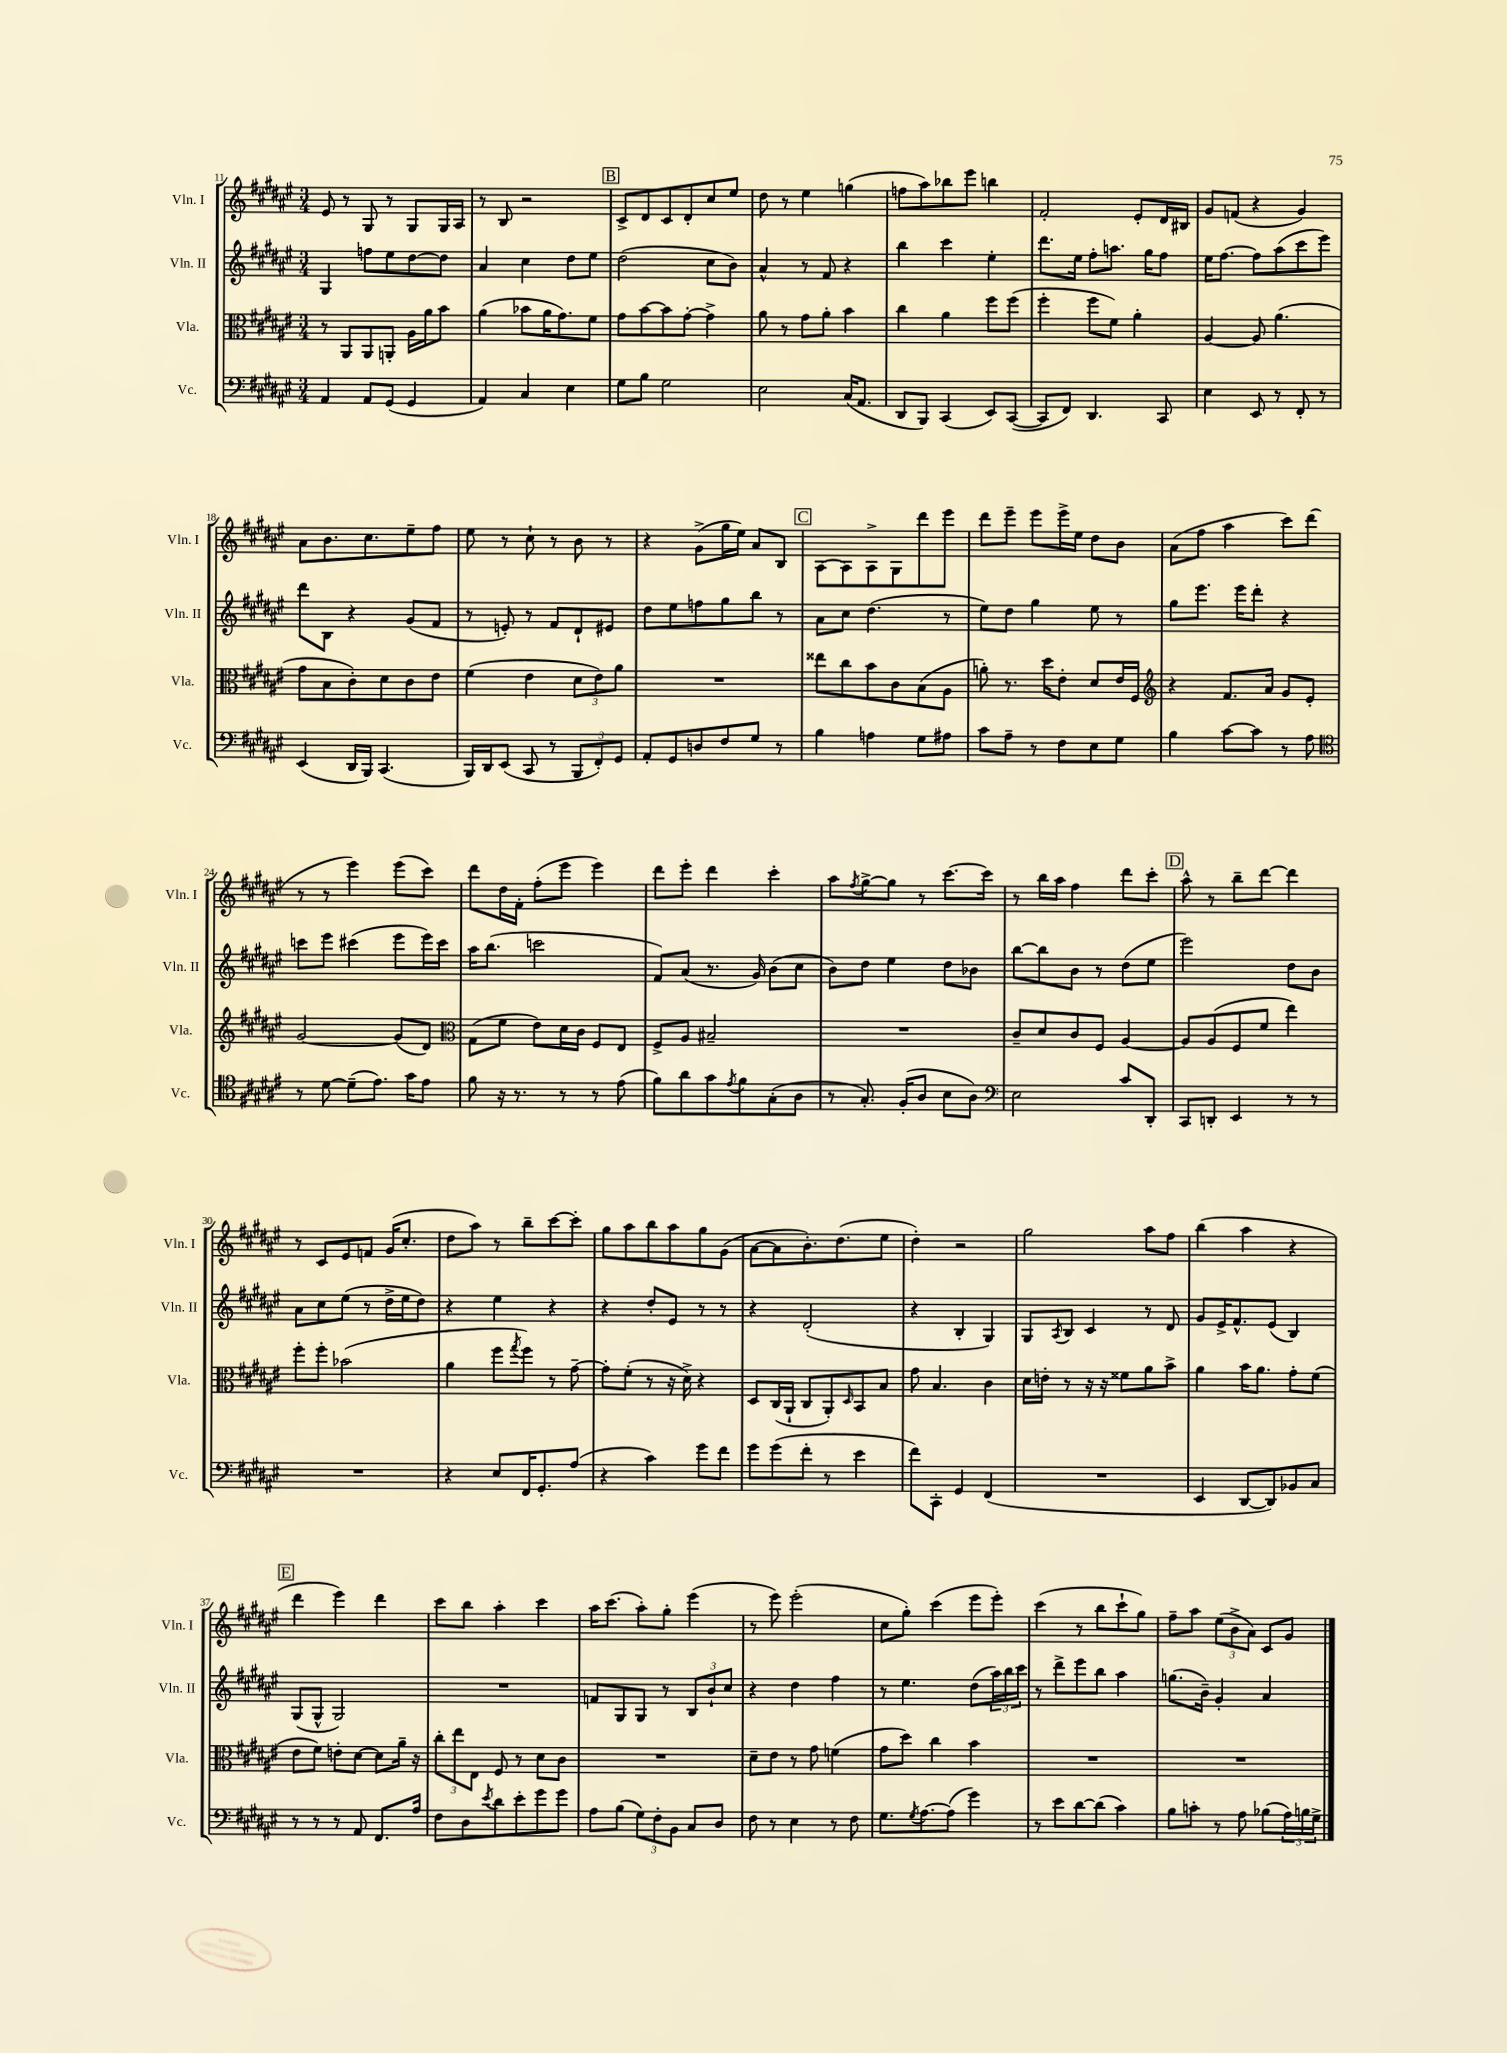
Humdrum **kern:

**kern	**kern	**kern	**kern
*staff4	*staff3	*staff2	*staff1
*clefF4	*clefC3	*clefG2	*clefG2
*k[f#c#g#d#a#e#]	*k[f#c#g#d#a#e#]	*k[f#c#g#d#a#e#]	*k[f#c#g#d#a#e#]
*M3/4	*M3/4	*M3/4	*M3/4
4AA#/	8r	4G#/	8e#/
.	8AA#/L	.	8r
8AA#/L	8AA#/	8ff\L	8G#/
(8GG#/J	8AA'/J	8ee#\	8r
4GG#/	16A#\LL	[8dd#\	8G#/L
.	16a#\J	.	.
.	8b\J	8dd#\]J	16G#/L
.	.	.	16A#/JJ
=	=	=	=
4AA#/)	(4a#\	4a#/	8r
.	.	.	8B/
4C#/	8b-\L	4cc#\	2r
.	16a#\K	.	.
.	8.g#\)	.	.
4E#\	.	8dd#\L	.
.	8f#\J	8ee#\J	.
=	=	=	=
8G#\L	8g#\L	(2dd#\	8c#^/L
8B\J	[8b\	.	8d#/
2G#\	8b\]	.	8c#/
.	[8g#'\J	.	8d#'/
.	4g#^\]	8cc#\L	8cc#/
.	.	8b\J)	8ee#/J
=	=	=	=
2E#\	8a#\	4a#^^/	8dd#\
.	8r	.	8r
.	8g#\L	8r	4ee#\
.	8a#'\J	8f#/	.
(16C#/LK	4b\	4r	(4gg\
8.AA#/J	.	.	.
=	=	=	=
8DD#/L	4cc#\	4bb\	8ff\L
8BBB/J)	.	.	8aa#\)
(4CC#/	4a#\	4ccc#\	8bb-\
.	.	.	8eee#\J
8EE#/L)	8ff#\L	4ee#'\	4bb\
([8CC#/J	(8ff#\J	.	.
=	=	=	=
8CC#/]L	4ff#'\	8.ddd#\L	2f#'/
8FF#/J)	.	.	.
.	.	16ee#\Jk	.
4.DD#/	8ff#\L	8ff#'\L	.
.	8f#\J)	8.aa\J	.
.	4a#'\	.	8e#'/L
.	.	16gg#\LK	.
8CC#/	.	8ff#\J	16d#/L
.	.	.	16B#/JJ
=	=	=	=
4E#\	[4A#/	16ee#\LK	8g#/L
.	.	[8.ff#\J	.
.	.	.	(8f/J
8EE#/	8A#/]	8ff#\]L	4r
8r	(4.a#\	(8aa#\	.
8FF#'/	.	8ccc#\	4g#/)
8r	.	8eee#\J)	.
=	=	=	=
(4EE#/	8g#\L	8ddd#\L	8a#\L
.	8B\	8B\J	8.b\
16DD#/LL	8c#'\)	4r	.
16BBB/JJ)	.	.	8.cc#\
(4.CC#/	8d#\	.	.
.	8c#\	(8g#/L	8ee#~\
.	8e#\J	8f#/J	8ff#\J
=	=	=	=
16BBB/LL)	(4f#\	8r	8ee#\
16DD#/J	.	.	.
(8EE#/J	.	8e'/)	8r
8CC#/	4e#\	8r	8cc#`\
8r	.	8f#/L	8r
12BBB/L	12d#\L	8d#`/	8b\
12FF#'/)	12e#\)	.	.
.	.	8e#/J	8r
12GG#/J	12a#\J	.	.
=	=	=	=
8AA#'/L	2.r	8dd#\L	4r
8GG#/	.	8ee#\	.
8D/	.	8ff\	(8g#^\L
8F#/	.	8gg#\	16gg#\L
.	.	.	16ee#\JJ)
8G#/J	.	8bb\J	8a#/L
8r	.	8r	8B/J
=	=	=	=
4B\	8ee##\L	8a#\L	[8A#\L
.	8cc#\	8cc#\J	8A#\]
4A\	8b\	(4.dd#\	8A#^\
.	8c#\	.	8G#\
8G#\L	(8B\	.	8ddd#\
8A#\J	8A#\J	8r	8eee#\J
=	=	=	=
8c#\L	8a'\)	8ee#\L)	8ddd#\L
8A#~\J	8.r	8dd#\J	8eee#~\J
8r	.	4gg#\	8eee#\L
.	16dd#\LK	.	.
8F#\L	8e#'\J	.	16eee#^\L
.	.	.	16ee#\JJ
8E#\	8d#/L	8ee#\	8dd#\L
8G#\J	16e#/L	8r	8b\J
.	16F#/JJ	.	.
=	=	=	=
*	*clefG2	*	*
4B\	4r	8gg#\L	(8a#\L
.	.	8.eee#\J	8ff#\J
[8c#\L	8.f#/L	.	4aa#\
.	.	16eee#\LK	.
8c#\]J	.	8ddd#'\J	.
.	16a#/Jk	.	.
8r	8g#/L	4r	8ccc#\L)
8A#\	8e#'/J	.	(8ddd#\J
=	=	=	=
*clefC4	*	*	*
8r	[2g#/	8ccc\L	8r
[8d#\	.	8eee#\J	8r
(8d#~\]L	.	(4ccc#\	4eee#\)
8.e#\J)	.	.	.
.	(8g#/]L	8eee#\L	(8eee#\L
16g#\LK	.	.	.
8e#\J	8d#/J)	16eee#\L)	8ccc#\J)
.	.	16ccc#\JJ	.
=	=	=	=
*	*clefC3	*	*
8f#\	(8G#\L	16aa#\LK	8ddd#\L
.	.	(8.bb\J	.
16r	8f#\J	.	16dd#\L
8.r	.	.	16f#'\JJ
.	8e#\L)	2ccc\	(8ff#'\L
8r	16d#\L	.	8eee#\J
.	16c#\JJ	.	.
8r	8F#/L	.	4eee#\)
(8e#\	8E#/J	.	.
=	=	=	=
8f#\L)	8F#^/L	8f#/L)	8ddd#\L
8a#\	8A#/J	(8a#/J	8eee#'\J
8g#\	2B#~/	8.r	4ddd#\
8qe#/	.	.	.
8f#\	.	.	.
.	.	16g#/)	.
(8G#'\	.	(8b\L	4ccc#'\
8A#\J	.	8cc#\J	.
=	=	=	=
8r	2.r	8b\L)	8aa#\L
.	.	.	8qff#/
8.G#'/)	.	8dd#\J	[8gg#^\
.	.	4ee#\	8gg#\]J
(16F#'/LK	.	.	.
8A#/J	.	.	8r
8B\L	.	8dd#\L	[8.ccc#\L
8A#\J)	.	8b-\J	.
.	.	.	16ccc#\]Jk
=	=	=	=
*clefF4	*	*	*
2E#\	8c#~/L	[8bb\L	8r
.	8d#/	8bb\]	16bb\LL
.	.	.	16aa#\JJ
.	8c#/	8b\J	4ff#\
.	8F#/J	8r	.
8c#/L	[4A#/	(8dd#\L	8ddd#\L
8DD#'/J	.	8ee#\J	8ccc#'\J
=	=	=	=
8CC#/L	8A#/]L	2eee#\)	8aa#^^\
8DD'/J	(8A#/	.	8r
4EE#/	8F#/	.	8bb~\L
.	8f#/J	.	[8ddd#\J
8r	4ee#\)	8dd#\L	4ddd#\]
8r	.	8b\J	.
=	=	=	=
2.r	8ff#'\L	8a#\L	8r
.	8ff#'\J	8cc#\	8c#/L
.	(2b-\	(8ee#\J	8e#/
.	.	8r	8f/J
.	.	16dd#^\LL	(16g#/LK
.	.	16ee#\J	8.cc#'/J
.	.	8dd#\J)	.
=	=	=	=
4r	4a#\	4r	8dd#\L
.	.	.	8aa#\J)
8E#/L	8ff#\L	4ee#\	8r
.	8qgg#/	.	.
16FF#/K	8ff#\J)	.	8bb~\L
8.GG#'/	.	.	.
.	8r	4r	[8ccc#\
(8A#/J	[8g#~\	.	8ccc#'\]J
=	=	=	=
4r	8g#'\]L	4r	8gg#\L
.	(8f#'\J	.	8aa#\
4c#\)	8r	8dd#'/L	8bb\
.	16r	8e#/J	8aa#\
.	16d#^\)	.	.
8g#\L	4r	8r	8gg#\
8f#\J	.	8r	(8g#\J
=	=	=	=
8g#\L	8D#/L	4r	[8a#\L
(8g#\	(16C#/L	.	8a#\]
.	16AA#`/JJ	.	.
8f#'\J	8C#/L	(2d#'/	8.b'\)
8r	8AA#'/)	.	.
.	.	.	(8.dd#\
.	16qqD#/	.	.
4e#\	8BB/	.	.
.	8B/J	.	8ee#\J
=	=	=	=
8f#\L)	8g#\	4r	4dd#'\)
8CC#'\J	4.B/	.	.
4GG#/	.	4B'/	2r
(4FF#/	4c#\	4G#/)	.
=	=	=	=
2.r	16d#\LL	8G#/L	2gg#\
.	16e'\JJ	.	.
.	.	8qA#/	.
.	8r	8B/J	.
.	16r	4c#/	.
.	16r	.	.
.	8f##\L	.	.
.	8a#\	8r	8aa#\L
.	8b^\J	8d#/	8ff#\J
=	=	=	=
4EE#/	4a#\	8g#/L	(4bb\
.	.	16e#^/K	.
.	.	8.f#^^/	.
[8DD#/L	16b\LK	.	4aa#\
.	8.a#\J	.	.
8DD#/])	.	(8e#/J	.
8BB-/	8g#'\L	4B/)	4r
8C#/J	(8f#\J	.	.
=	=	=	=
8r	8e#\L	(8G#/L	4ddd#\
8r	8f#\J)	8G#^^/J	.
8r	8e'\L	2G#/)	4eee#\)
8AA#/	[8d#\J	.	.
8.FF#/L	8d#\]L	.	4ddd#\
.	16a#~\Jk	.	.
16A#/Jk	16r	.	.
=	=	=	=
8F#\L	12cc#'\L	2.r	8ccc#\L
.	12ee#\	.	.
8D#\	.	.	8bb\J
.	12E#\J	.	.
8qe#/	.	.	.
8d#\	8F#/	.	4aa#'\
8e#'\	8r	.	.
8g#\	8d#\L	.	4ccc#\
8g#\J	8c#\J	.	.
=	=	=	=
8A#\L	2.r	8f/L	16aa#\LK
.	.	.	(8.ccc#\J
(8B\J	.	8G#/	.
12G#\L)	.	8G#/J	8aa#'\L)
12F#'\	.	.	.
.	.	8r	8gg#'\J
12BB\J	.	.	.
8C#/L	.	12B/L	(4eee#\
.	.	12b`/	.
8D#/J	.	.	.
.	.	12cc#/J	.
=	=	=	=
8F#\	8d#~\L	4r	8r
8r	8e#\J	.	8eee#\)
4E#\	8r	4dd#\	(2eee#'\
.	8g#\	.	.
8r	(4f\	4ff#\	.
8F#\	.	.	.
=	=	=	=
8.G#\L	8g#\L	8r	8cc#\L
.	8dd#\J)	4.ee#\	8gg#'\J)
8qG#/	.	.	.
[8.A#\	.	.	.
.	4cc#\	.	(4ccc#\
(8A#\]J	.	.	.
4g#\)	4b\	(8dd#\L	8eee#\L
.	.	24aa#\L)	8eee#'\J)
.	.	24bb\	.
.	.	24ccc#\JJ	.
=	=	=	=
8r	2.r	8r	(4ccc#\
8e#\L	.	8ddd#^\L	.
[8d#\	.	8eee#\	8r
(8d#\]J	.	8bb\J	8bb\L
4c#\)	.	4aa#\	8ccc#`\
.	.	.	8gg#\J)
=	=	=	=
8B\L	2.r	(8.gg\L	8ff#~\L
8c'\J	.	.	8aa#\J
.	.	16b~\Jk)	.
8r	.	4g#'/	(12ee#\L
.	.	.	12b^\
8A#\	.	.	.
.	.	.	12a#\J)
(8B-\L	.	4a#/	8c#/L
24A#\L)	.	.	8g#/J
24B\	.	.	.
24G#^\JJ	.	.	.
==	==	==	==
*-	*-	*-	*-
